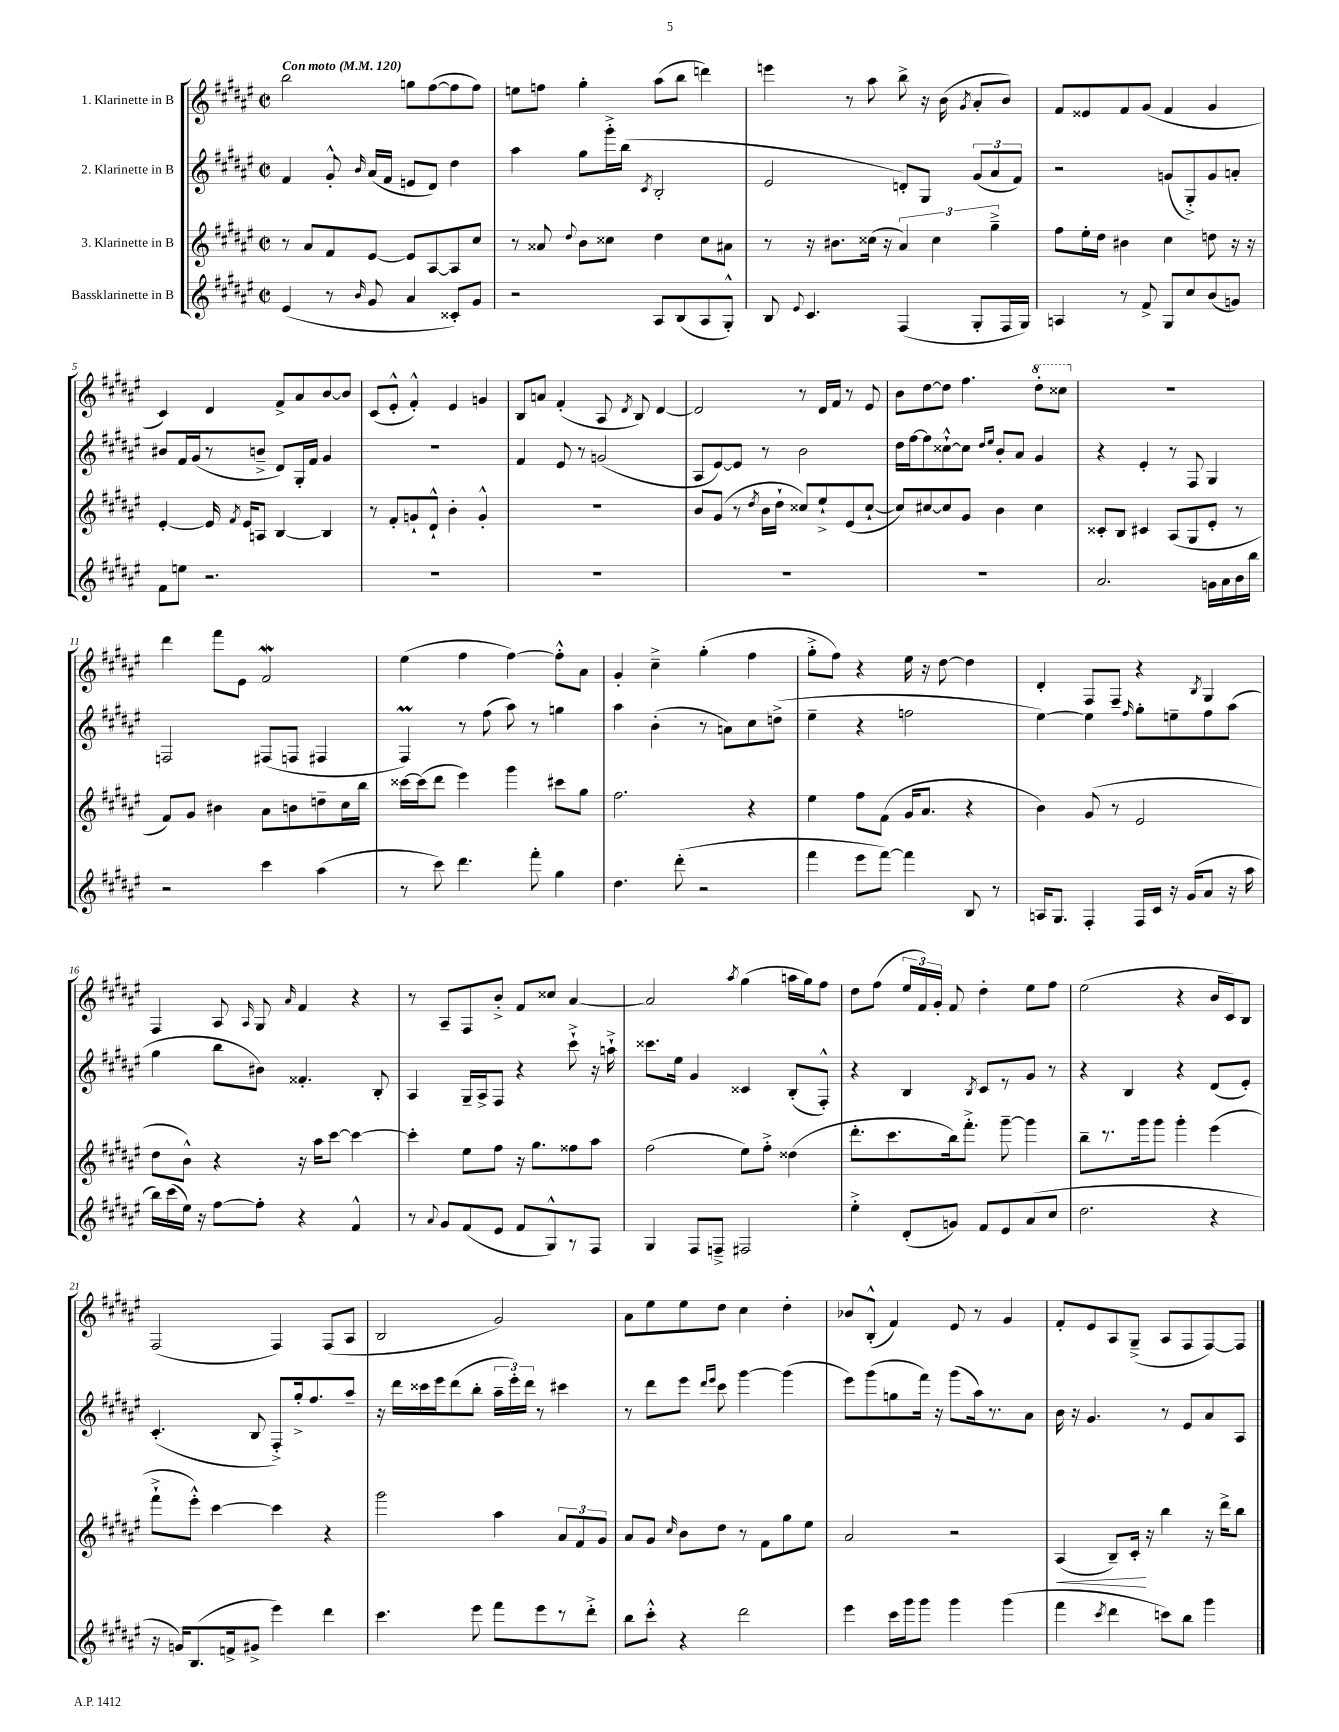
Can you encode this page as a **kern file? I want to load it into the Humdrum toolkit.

**kern	**kern	**dynam	**kern	**kern
*part4	*part3	*part3	*part2	*part1
*staff4	*staff3	*staff3	*staff2	*staff1
*I"Bassklarinette in B	*I"3. Klarinette in B	*	*I"2. Klarinette in B	*I"1. Klarinette in B
*clefG2	*clefG2	*	*clefG2	*clefG2
*k[f#c#g#d#a#e#]	*k[f#c#g#d#a#e#]	*	*k[f#c#g#d#a#e#]	*k[f#c#g#d#a#e#]
*M2/2	*M2/2	*	*M2/2	*M2/2
*met(c|)	*met(c|)	*	*met(c|)	*met(c|)
*MM120	*MM120	*	*MM120	*MM120
=1	=1	=1	=1	=1
!	!	!	!	!LO:TX:a:B:t=Con moto
(4e#/	8r	.	4f#/	2bb\
.	8a#/L	.	.	.
8r	8f#/	.	8g#'^^/	.
16qqb/	.	.	16qqb/	.
8g#/	[8e#/J	.	(16a#/LL	.
.	.	.	16f#/JJ	.
4a#/	8e#/L]	.	8en/L	8ggn\L
.	[8A#/	.	8d#/J)	([8ff#\
8c##X'/L)	8A#/]	.	4dd#\	8ff#\]
8g#/J	8cc#/J	.	.	8ff#\J)
=2	=2	=2	=2	=2
2r	8r	.	4aa#\	8een\L
.	8a##X/	.	.	8ffn\J
.	8qqdd#/	.	.	.
.	8b\L	.	8gg#\L	4gg#'\
.	8cc##X\J	.	16ggg#'^\L	.
.	.	.	(16bb\JJ	.
.	.	.	8qc#/	.
8A#/L	4dd#\	.	2B'/	(8aa#\L
(8B/	.	.	.	8bb\J
8A#/	8cc##\L	.	.	4dddn\)
8G#'^^/J)	8a#X\J	.	.	.
=3	=3	=3	=3	=3
8B/	8r	.	2e#/	4eeen\
8qqe#/	.	.	.	.
4.c#/	16r	.	.	.
.	8.b#X\L	.	.	.
.	.	.	.	8r
.	(16cc##X\Jk	.	.	8aa#\
.	16r	.	.	.
(4F#/	6a#/)	.	8dn'/L)	8bb^\
.	.	.	8G#/J	16r
.	6cc##\	.	.	.
.	.	.	.	(16b\
.	.	.	.	8qg#/
8G#'/L	.	.	(12g#/L	8a#'/L
.	6gg#~^\	.	12a#/	.
16F#/L	.	.	.	8b/J)
.	.	.	12f#/J)	.
16G#/JJ)	.	.	.	.
=4	=4	=4	=4	=4
4An/	8ff#\L	.	2r	8f#/L
.	16ee#'\L	.	.	8e##X/
.	16dd#\JJ	.	.	.
8r	4b#X\	.	.	8f#/
8f#^/	.	.	.	(8g#/J
8G#/L	4cc#\	.	(8gn/L	4f#/
8cc#/	.	.	8G#'^/)	.
(8b/	8ddn\	.	8g/	4g#/
8gn/J)	16r	.	8an'/J	.
.	16r	.	.	.
!!LO:LB:g=z
=5	=5	=5	=5	=5
8f#\L	[4e#'/	.	8b#X/L	4c#/)
8een\J	.	.	16f#/L	.
.	.	.	(16g#/J	.
2.r	16e#/]	.	8r	4d#/
.	8qf#/	.	.	.
.	16e#/KL	.	.	.
.	8An/J	.	8bn~^/J	.
.	[4B/	.	8d#/L)	8f#^/L
.	.	.	16G#'/L	8a#/
.	.	.	16f#/JJ	.
.	4B/]	.	4g#/	[8b/
.	.	.	.	8b/J]
=6	=6	=6	=6	=6
1r	8r	.	1r	(8c#/L
.	8f#'/L	.	.	8e#'^^/J
.	8gn`/	.	.	4f#'^^/)
.	8d#`^^/J	.	.	.
.	4b'\	.	.	4e#/
.	4g'^^/	.	.	4gn/
=7	=7	=7	=7	=7
1r	1r	.	4f#/	8B/L
.	.	.	.	8an/J
.	.	.	8e#/	(4f#'/
.	.	.	8r	.
.	.	.	(2gn/	8A#/
.	.	.	.	8qd#/
.	.	.	.	8B/)
.	.	.	.	[4d#/
=8	=8	=8	=8	=8
1r	8b/L	.	8A#/L	2d#/]
.	(8g#/J	.	[8e#/)	.
.	8r	.	8e#/J]	.
.	8qdd#/	.	.	.
.	16b\LL	.	8r	.
.	16dd#`\JJ	.	.	.
.	8cc##X/L)	.	2b\	8r
.	8ee#`^/	.	.	16d#/LL
.	.	.	.	16f#/JJ
.	(8e#/	.	.	8r
.	[8cc##`/J	.	.	8e#/
=9	=9	=9	=9	=9
1r	8cc##/L])	.	16dd#\LL	8b\L
.	.	.	[16ff#\J	.
.	[8cc#X/	.	8ff#\]	[8dd#\
.	8cc#/]	.	[8cc##X`^^\	8dd#\J]
.	8g#/J	.	8cc##\J]	4.ff#\
.	.	.	16qqdd#/LL	.
.	.	.	16qqee#/JJ	.
.	4b\	.	8b'/L	.
.	.	.	8a#/J	.
*	*	*	*	*8va
.	4cc#\	.	4g#/	8ddd#'\L
.	.	.	.	8ccc##X\J
=10	=10	=10	=10	=10
*	*	*	*	*X8va
2.a#/	8c##X'/L	.	4r	1r
.	8B/J	.	.	.
.	4c#X/	.	4e#'/	.
.	(8A#/L	.	8r	.
.	8G#/	.	8F#/	.
16gn\LL	8e#'/J	.	4G#/	.
16a#\	.	.	.	.
16b\	8r	.	.	.
16bb\JJ	.	.	.	.
!!LO:LB:g=z
=11	=11	=11	=11	=11
2r	8f#/L)	.	2Fn/	4ddd#\
.	8g#/J	.	.	.
.	4b#X\	.	.	8fff#\L
.	.	.	.	8e#\J
4ccc#\	8a#\L	.	(8F#X/L	2f#w/
.	8bn\	.	8Fn/J	.
(4aa#\	8ddn~\	.	4F#X/	.
.	16cc#\L	.	.	.
.	16bb\JJ	.	.	.
=12	=12	=12	=12	=12
8r	[16ccc##X\LL	.	4F#M/)	(4ee#\
.	(16ccc##\J]	.	.	.
8ccc#\)	8ddd#\J	.	.	.
4.ddd#\	4eee#\)	.	8r	4ff#\
.	.	.	(8ff#\	.
.	4ggg#\	.	8aa#\)	[4ff#\)
8fff#'\	.	.	8r	.
4gg#\	8ccc#X\L	.	4ggn\	8ff#'^^\L]
.	8gg#\J	.	.	8a#\J
=13	=13	=13	=13	=13
4.dd#\	2.ff#\	.	4aa#\	4g#'/
.	.	.	(4b'\	4cc#~^\
(8ddd#'\	.	.	.	.
2r	.	.	8r	(4gg#'\
.	.	.	8an\L)	.
.	4r	.	8cc#\	4ff#\
.	.	.	(8ddn^\J	.
=14	=14	=14	=14	=14
4fff#\	4ee#\	.	4ee#~\	8gg#'^\L
.	.	.	.	8ff#\J)
8eee#\L	8ff#\L	.	4r	4r
[8fff#\J)	(8f#\J	.	.	.
4fff#\]	16g#/KL	.	2ffn\	16ee#\
.	8.a#/J	.	.	16r
.	.	.	.	[8dd#\
8B/	4r	.	.	4dd#\]
8r	.	.	.	.
=15	=15	=15	=15	=15
16An/KL	4b\)	.	[4ee#\)	4d#'/
8.G#/J	.	.	.	.
4F#'/	(8g#/	.	4ee#\]	8F#/L
.	8r	.	.	8F#~/J
.	.	.	16qqff#/	.
16F#/LL	2e#/	.	8gg#'\L	4r
16c#/JJ	.	.	.	.
16r	.	.	8een~\	.
(16g#/KL	.	.	.	.
.	.	.	.	8qB/
8a#/J	.	.	8ff#\	4G#/
16r	.	.	(8aa#\J	.
16aa#\	.	.	.	.
!!LO:LB:g=z
=16	=16	=16	=16	=16
16bb\LL)	8dd#\L	.	4gg#\	4F#/
(16ccc#\	.	.	.	.
16ee#\JJ)	8b^^\J)	.	.	.
16r	.	.	.	.
[8ff#\L	4r	.	8bb\L	8A#/
.	.	.	.	16qqA#/
8ff#'\J]	.	.	8b#X\J)	8G#/
.	.	.	.	16qqa#/
4r	16r	.	4.f##X'/	4f#/
.	16aa#\KL	.	.	.
.	[8ccc#\J	.	.	.
4f#^^/	4ccc#\_	.	.	4r
.	.	.	8B'/	.
=17	=17	=17	=17	=17
8r	4ccc#'\]	.	4A#/	8r
8qqa#/	.	.	.	.
8g#/L	.	.	.	8A#~/L
(8f#/	8ee#\L	.	16G#~/LL	8F#/
.	.	.	16A#^/J	.
8e#/J	8ff#\J	.	8F#/J	8b'^/J
8f#/L	16r	.	4r	8f#/L
.	8.gg#\L	.	.	.
8G#^^/)	.	.	.	8cc##X/J
8r	8ff##X\	.	8ccc#`^\	[4a#/
8F#/J	8aa#\J	.	16r	.
.	.	.	16aan`^\	.
=18	=18	=18	=18	=18
4G#/	(2ff#\	.	8.ccc##X\L	2a#/]
.	.	.	16ee#\Jk	.
8F#/L	.	.	4g#/	.
8Fn~^/J	.	.	.	.
.	.	.	.	8qaa#/
2F#X/	8ee#\L)	.	4c##X/	(4gg#\
.	8ff#'^\J	.	.	.
.	(4dd##X\	.	(8B'/L	16aan\LL
.	.	.	.	16gg#\J)
.	.	.	8F#'^^/J)	8ff#\J
=19	=19	=19	=19	=19
4ee#'^\	8.ddd#'\L	.	4r	8dd#\L
.	.	.	.	(8ff#\J
.	8.ccc#\	.	.	.
(8d#'/L	.	.	4B/	24ee#/LL
.	.	.	.	24f#/)
.	.	.	.	24g#'/JJ
8gn/J)	16bb\k)	.	.	8f#/
.	8.fff#'^\J	.	.	.
.	.	.	8qB/	.
8f#/L	.	.	8c#/L	4dd#'\
8e#/	[8ggg#~\	.	8r	.
(8a#/	4ggg#\]	.	8g#/J	8ee#\L
8cc#/J	.	.	8r	8ff#\J
=20	=20	=20	=20	=20
2.dd#\	8bb~\L	.	4r	(2ee#\
.	8.r	.	.	.
.	.	.	4B/	.
.	16ggg#\k	.	.	.
.	8ggg#\J	.	.	.
.	4ggg#'\	.	4r	4r
4r	(4eee#\	.	(8d#/L	16b/LL
.	.	.	.	16c#/J)
.	.	.	8e#'/J)	8B/J
!!LO:LB:g=z
=21	=21	=21	=21	=21
16r	8fff#`^\L	.	(4.c#'/	(2F#/
16gn/KL)	.	.	.	.
(8.B/	8eee#'^^\J)	.	.	.
.	[4ccc#\	.	.	.
16fn^/k	.	.	.	.
8g#X^/J	.	.	8B/	.
4eee#\)	4ccc#\]	.	8F#'^/L)	4F#/)
.	.	.	16gg#'^/k	.
.	.	.	8.ff#/	.
4ddd#\	4r	.	.	(8F#/L
.	.	.	8aa#~/J	8A#/J
=22	=22	=22	=22	=22
4.ccc#\	2ggg#\	.	16r	2B/
.	.	.	16ddd#\LL	.
.	.	.	16ccc##X\	.
.	.	.	16eee#\J	.
.	.	.	(8ddd#\	.
8eee#\	.	.	8bb'\J	.
8fff#\L	4aa#\	.	24aa#~\LL	2g#/)
.	.	.	24eee#'\)	.
.	.	.	24ddd#\JJ	.
8eee#\	.	.	8r	.
8r	12a#/L	.	4ccc#X\	.
.	12f#/	.	.	.
8ddd#'^\J	.	.	.	.
.	12g#/J	.	.	.
=23	=23	=23	=23	=23
8bb\L	8a#/L	.	8r	8a#\L
8ccc#'^^\J	8g#/J	.	8ddd#\L	8ee#\
.	16qqcc#/	.	.	.
4r	8b\L	.	8eee#\J	8ee#\
.	.	.	16qqddd#/LL	.
.	.	.	16qqeee#/JJ	.
.	8dd#\J	.	8ccc#\	8dd#\J
2ddd#\	8r	.	[4ggg#\	4cc#\
.	8f#\L	.	.	.
.	8gg#\	.	(4ggg#\]	4dd#'\
.	8ee#\J	.	.	.
=24	=24	=24	=24	=24
4eee#\	2a#/	.	8eee#\L)	8b-X/L
.	.	.	(8ggg#\	(8B'^^/J
16ccc#\LL	.	.	8ggn\	4f#/)
16ggg#\J	.	.	.	.
8ggg#\J	.	.	16fff#\Jk)	.
.	.	.	16r	.
4ggg#\	2r	.	(8ggg#\L	8e#/
.	.	.	16aa#\k)	8r
.	.	.	8.r	.
(4ggg#\	.	.	.	4g#/
.	.	.	8a#\J	.
=25	=25	=25	=25	=25
!	!	!LO:HP:b	!	!
4fff#\	(4A#/	<	16b\	8f#'/L
.	.	.	16r	.
.	.	.	4.g#/	8e#/
8qccc#/	.	.	.	.
4ddd#\	8B~/L)	.	.	8A#/
.	16c#'/Jk	.	.	(8G#~^/J
.	16r	[	.	.
8cccn\L)	4bb\	.	8r	8A#/L
8bb\J	.	.	8e#/L	8F#/
4ggg#\	16r	.	8a#/	[8F#/)
.	16ddd#^\KL	.	.	.
.	8bb\J	.	8A#/J	8F#/J]
==	==	==	==	==
*-	*-	*-	*-	*-
